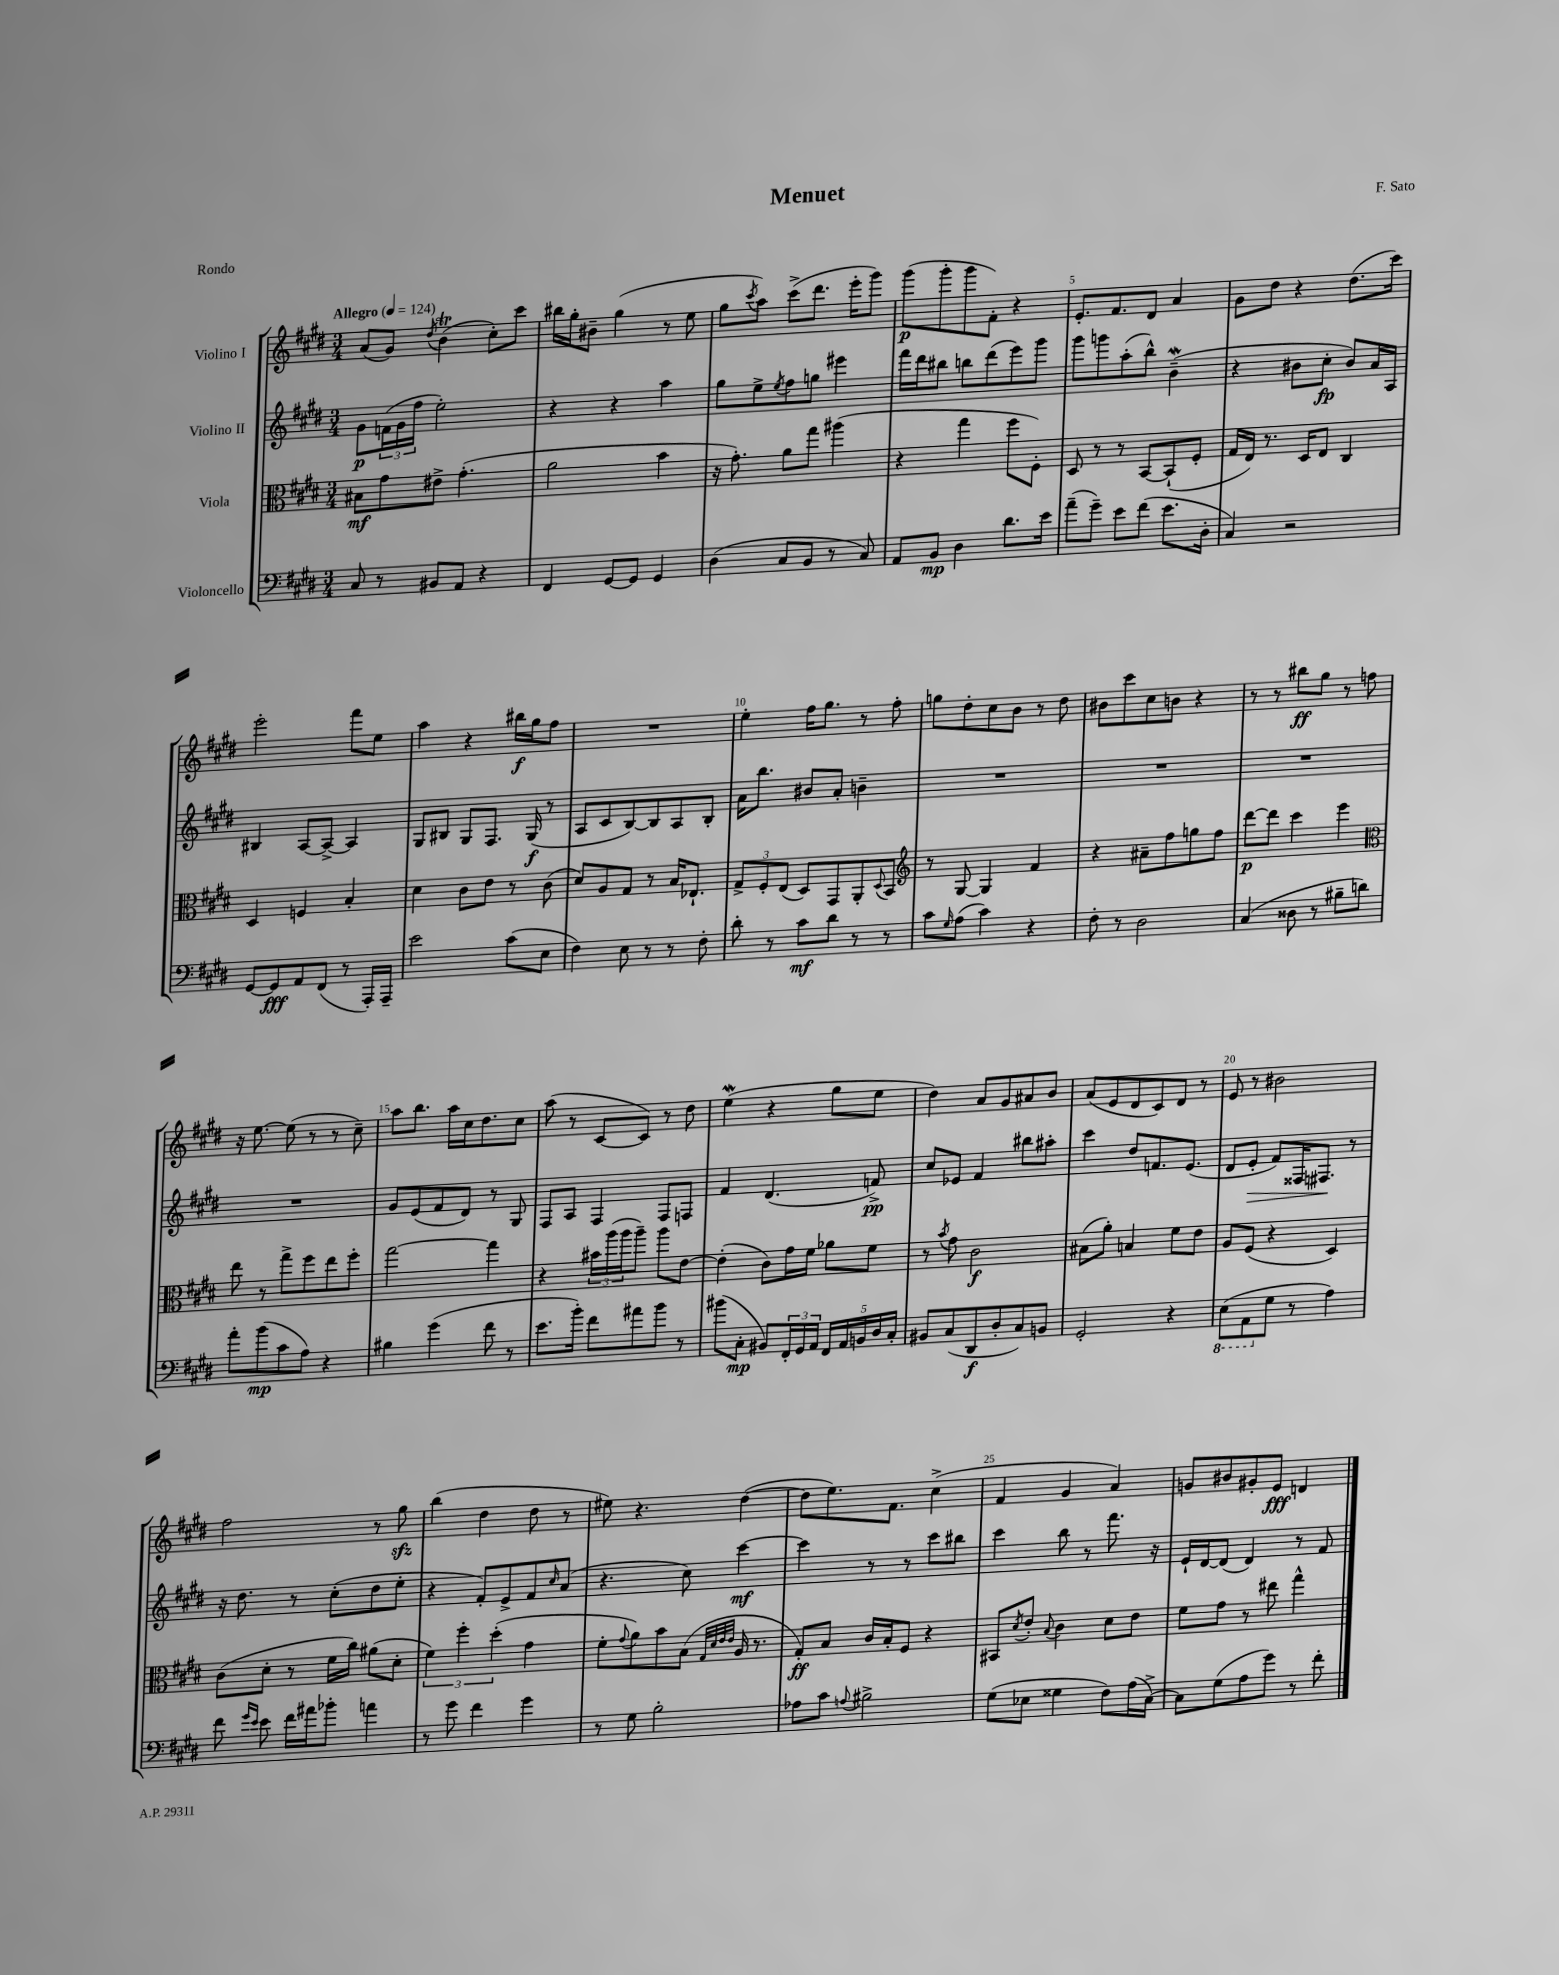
\header { title = "Menuet" composer = "F. Sato" piece = "Rondo" }
<<
\new StaffGroup <<
\new Staff = "s0" \with { instrumentName = "Violino I" } {
    \clef treble \key e \major \numericTimeSignature \time 3/4 \tempo "Allegro" 4 = 124
    a'8( gis'8) \acciaccatura { dis''8 } b'4\trill( cis''8-.) cis'''8 |
    bis''16 gis''16-. bis'8-- gis''4( r8 e''8 |
    gis''8 \acciaccatura { cis'''8 } a''8) cis'''8->( dis'''8. e'''16-. gis'''8) |
    gis'''8\p( gis'''8-. gis'''8 fis'8-.) r4 |
    e'8.-. fis'8. dis'8 a'4 |
    gis'8 dis''8 r4 dis''8.( cis'''16) |
    e'''2-. fis'''8 e''8 |
    a''4 r4 bis''16\f gis''16 fis''8 |
    R2. |
    e''4-. fis''16 gis''8. r8 fis''8-. |
    g''8 dis''8-. cis''8 b'8 r8 dis''8 |
    bis'8 cis'''8 cis''8 b'8 r4 |
    r8 r8 bis''8\ff gis''8 r8 f''8 |
    r16 e''8.~ e''8( r8 r8 cis''8--) |
    a''8 b''8. a''16 cis''16 dis''8. cis''8 |
    a''8( r8 cis'8~ cis'8) r8 dis''8 |
    e''4\mordent( r4 gis''8 e''8 |
    dis''4) a'8 gis'8 ais'8 b'8 |
    a'8( e'8 dis'8 cis'8) dis'8 r8 |
    e'8 r8 bis'2 |
    fis''2 r8 gis''8\sfz |
    b''4( dis''4 dis''8 r8 |
    eis''8) r4. dis''4~( |
    dis''8 e''8.) fis'8. cis''4->( |
    fis'4 gis'4 a'4) |
    g'8 bis'8 gis'8-. e'8\fff d'4 \bar "|." |
}
\new Staff = "s1" \with { instrumentName = "Violino II" } {
    \clef treble \key e \major \numericTimeSignature \time 3/4
    gis'8\p \tuplet 3/2 { f'16( gis'16 fis''16 } e''2-.) |
    r4 r4 a''4 |
    gis''8 e''8-> \acciaccatura { e''8 } fis''8 g''8 eis'''4 |
    fis'''16 dis'''16 bis''8 b''8 dis'''8( e'''8) gis'''8 |
    gis'''8 g'''8 a''8-.( b''8-^) b'4--\mordent( |
    r4 bis'8 cis''8-.\fp bis'8) a'16 a16 |
    bis4 a8~ a8~-> a4 |
    gis8 bis8 gis8 fis8. gis16\f( r8 |
    a8 cis'8 b8~) b8 a8 b8-. |
    a'16 b''8. bis'8 a'8-. b'4-- |
    R2. |
    R2. |
    R2. |
    R2. |
    gis'8 e'8( fis'8 dis'8) r8 gis8 |
    fis8 a8 fis4 fis8 f8 |
    fis'4 dis'4.( f'8->\pp) |
    cis''8 ees'8 fis'4 bis''8 ais''8-. |
    cis'''4 dis''8 f'8. e'8.( |
    dis'8 e'8-.\> fis'8) fisis16 fis8.\! r8 |
    r16 dis''8. r8 cis''8-.( dis''8 e''8-. |
    r4 fis'8-.) e'8-> fis'8 \grace { cis''16 } a'8( |
    r4. cis''8) cis'''4~\mf |
    cis'''4 r8 r8 cis'''8 bis''8 |
    cis'''4 b''8 r8 fis'''8. r16 |
    e'16-! dis'16~ dis'8( dis'4) r8 fis'8 \bar "|." |
}
\new Staff = "s2" \with { instrumentName = "Viola" } {
    \clef alto \key e \major \numericTimeSignature \time 3/4
    bis8\mf gis'8 eis'8-> gis'4.-.( |
    a'2 b'4 |
    r16 gis'8.-.) a'8 gis''8 ais''4( |
    r4 gis''4 fis''8 fis8-.) |
    dis8 r8 r8 b,8~ b,8-!( fis8-. |
    gis16 e16) r8. dis16 e8 cis4 |
    dis4 f4 b4-. |
    dis'4 cis'8 e'8 r8 cis'8( |
    dis'8) a8 gis8 r8 b16 ees8.-! |
    \tuplet 3/2 { gis8-> fis8-. e8( } dis8) gis,8 a,8-. \appoggiatura { dis8 } b,8 |
    \clef treble r8 gis8~ gis4 fis'4 |
    r4 ais'8-- fis''8 g''8 fis''8 |
    dis'''8~\p dis'''8 cis'''4 e'''4 |
    \clef alto e''8 r8 gis''8-> fis''8 e''8 fis''8-. |
    gis''2~ gis''4 |
    r4 \tuplet 3/2 { bis'16 a''16( a''16 } a''8--) a''8 e'8~ |
    e'4-.( cis'8) gis'16 fis'16 aes'8 fis'8 |
    r8 \acciaccatura { b'8 } gis'8 cis'2\f |
    bis8( a'8-.) b4 fis'8 e'8 |
    a8 fis8( r4 dis4) |
    cis'8( dis'8-. r8 fis'16 cis''16) ais'8( dis'8-. |
    \tuplet 3/2 { fis'4) fis''4-. dis''4-.( } gis'4 |
    fis'8-. \appoggiatura { gis'8 } a'8) b'8 b8( \grace { gis32 dis'32 e'32 e'32 } a16 r8. |
    gis8-.\ff) b8 cis'16 b16-. fis8 r4 |
    bis,8 \acciaccatura { dis'8 } e'8-. \appoggiatura { b8 } cis'4 dis'8 e'8 |
    fis'8 gis'8 r8 eis''8 gis''4-^ \bar "|." |
}
\new Staff = "s3" \with { instrumentName = "Violoncello" } {
    \clef bass \key e \major \numericTimeSignature \time 3/4
    cis8 r8 bis,8 a,8 r4 |
    fis,4 gis,8~ gis,8 gis,4 |
    dis4( cis8 b,8 r8 cis8) |
    a,8 b,8\mp dis4 dis'8. e'16 |
    a'8--( gis'8--) e'8 fis'8( e'8. dis16-. |
    cis4) r2 |
    gis,8~ gis,8\fff a,8 fis,8( r8 a,,16-.) a,,16-- |
    e'2 cis'8( e8 |
    fis4) e8 r8 r8 fis8-. |
    dis'8-. r8 cis'8\mf dis'8 r8 r8 |
    cis'8 \grace { gis16 } a8( cis'4) r4 |
    fis8-. r8 dis2 |
    cis4( disis8 r8 bis8-- d'8) |
    a'8-. b'8\mp( cis'8 a8) r4 |
    bis4 gis'4( fis'8 r8 |
    e'8. b'16-.) fis'8 ais'8 b'8 r8 |
    bis'8( cis8-.\mp bis,8) \tuplet 3/2 { fis,16-. gis,16 a,16 } \tuplet 5/4 { fis,16 a,16 b,16 dis16 cis16-. } |
    bis,8 cis8( dis,8\f dis8-. cis8) b,8 |
    gis,2-. r4 |
    \ottava #-1 e,8( a,,8 \ottava #0 gis8 r8 a4) |
    fis'8 \grace { gis'16 e'16 } e'8 fis'16 ais'16 bes'8-. a'4 |
    r8 gis'8 fis'4 gis'4 |
    r8 gis8 b2-. |
    aes8 cis'8 \appoggiatura { a8 } bis2-> |
    gis8( ees8 gisis4 fis8) a16( cis16~->) |
    cis8 gis8( a8 gis'8) r8 fis'8-. \bar "|." |
}
>>
>>
\layout { \context { \Score \override BarNumber.break-visibility = ##(#f #t #t) barNumberVisibility = #(every-nth-bar-number-visible 5) } }
